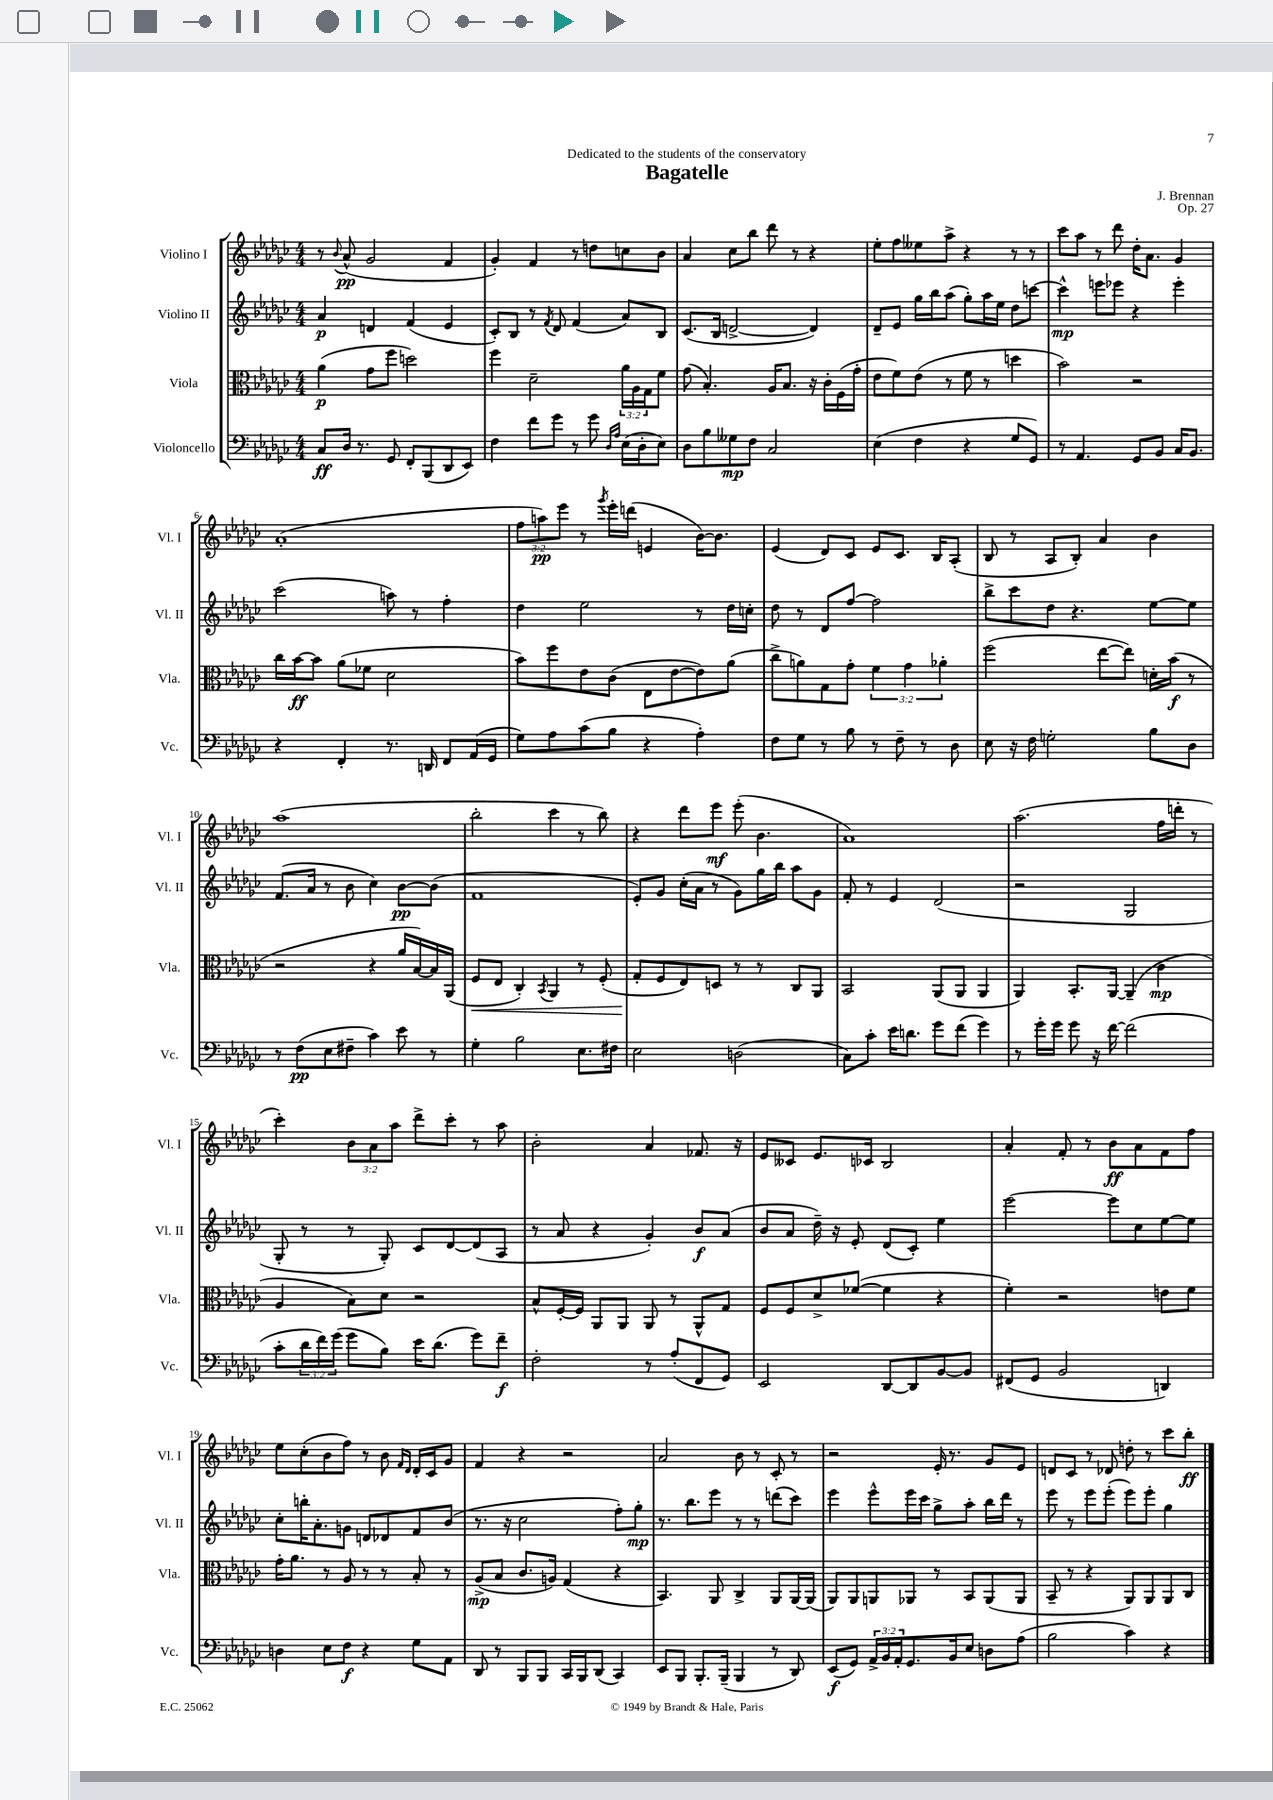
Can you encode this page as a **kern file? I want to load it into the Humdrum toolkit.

**kern	**kern	**kern	**kern
*staff4	*staff3	*staff2	*staff1
*clefF4	*clefC3	*clefG2	*clefG2
*k[b-e-a-d-g-c-]	*k[b-e-a-d-g-c-]	*k[b-e-a-d-g-c-]	*k[b-e-a-d-g-c-]
*M4/4	*M4/4	*M4/4	*M4/4
8C-	(4a-	4a-	8r
.	.	.	8qqb-
16D-	.	.	(8a-^^
8.r	.	.	.
.	8g-	4d	2g-
8GG-	8ff	.	.
8FF'	2dd)	(4f	.
(8BBB-	.	.	.
8DD-	.	4e-	4f
8EE-)	.	.	.
=	=	=	=
4F	4ff	8c-')	4g-')
.	.	8B-	.
8f	2d-~	8r	4f
.	.	8qf	.
8g-	.	8d-	.
8r	.	(4f	8r
8g-	.	.	8dd
16qqD-	.	.	.
16qqA-	.	.	.
(16E-	24a-	8a-)	8cc
.	24A-	.	.
16D-'	.	.	.
.	24G-	.	.
8E-)	8f	8B-	8b-
=	=	=	=
8D-	(8g-	(8.c-	4a-
8B-	4.B-')	.	.
.	.	16B-	.
8G--	.	[2d^	8cc-
8F	.	.	8bb-
2C-	16A-	.	8ddd-
.	8.B-	.	.
.	.	.	8r
.	16r	4d])	4r
.	16c-'	.	.
.	(16F	.	.
.	16g-'	.	.
=	=	=	=
(4E-	8e-	8d-~	8ee-'
.	8f)	8e-	8ff
4F	(8e-	16gg-	8ee--
.	.	16bb-	.
.	8r	(8aa-	8aa-^
4r	8f	8gg-')	4r
.	8r	16aa-	.
.	.	16ee-	.
8G-	4dd	8dd-	8r
8GG-)	.	[8ccc	8r
=	=	=	=
8r	2b-)	4ccc^^]	8ccc-
4.AA-	.	.	8aa-
.	.	8eee	8r
.	.	8eee-	8ddd-
8GG-	2r	4r	16dd-'
.	.	.	8.a-
8BB-	.	.	.
16C-	.	4eee-'	4g-
8.BB-	.	.	.
=	=	=	=
4r	16cc-	(2ccc-	(1a-'
.	[16b-	.	.
.	8b-]	.	.
4FF'	(8a-	.	.
.	8f-	.	.
8.r	2d-	8aa)	.
.	.	8r	.
16DD	.	.	.
8FF	.	4ff'	.
(16AA-	.	.	.
16GG-	.	.	.
=	=	=	=
8G-)	8b-)	4dd-	12ff
.	.	.	12aa)
8A-	8ff	.	.
.	.	.	12eee-
(8c-	8e-	2ee-	8r
.	.	.	8qggg-
8B-	(8c-	.	16eee-'
.	.	.	(16ddd
4r	8E-	.	4e
.	[8e-	.	.
4A-')	8e-])	8r	[16b-)
.	.	.	8.b-]
.	(8a-	16dd-	.
.	.	16cc'	.
=	=	=	=
8F	8cc-^	8dd-	(4e-
8G-	8a)	8r	.
8r	8G-	8d-	8d-)
8B-	8g-'	[8ff	8c-
8r	6f	2ff]	8e-
8F~	.	.	8.c-
.	6g-	.	.
8r	.	.	.
.	.	.	16B-
.	6a-'	.	.
8D-	.	.	(8A-'
=	=	=	=
8E-	(2ff	8bb-^	8B-
16r	.	8ccc-	8r
16F	.	.	.
2G'	.	8dd-	8A-
.	.	4.r	8B-')
.	[8ee-	.	4a-
.	8ee-])	.	.
8B-	16d'	[8ee-	4b-
.	(16b-	.	.
8D-	8r	8ee-]	.
=	=	=	=
8r	2r	(8.f	(1aa-
(8F	.	.	.
.	.	16a-	.
8E-	.	8r	.
8F#~	.	8b-	.
4c-)	4r	4cc-)	.
8e-	16a-	[8b-	.
.	[16B-)	.	.
8r	16B-]	(8b-]	.
.	(16AA-	.	.
=	=	=	=
4G-'	8F	1f	2bb-'
.	8E-	.	.
2B-	4C-')	.	.
.	8qBB-	.	.
.	4AA-	.	4ccc-
8.E-	8r	.	8r
.	(8F'	.	8bb-)
16F#	.	.	.
=	=	=	=
2E-	8G-'	8e-')	4r
.	8F	8g-	.
.	8E-)	(16cc-'	8ddd-
.	.	16a-	.
.	8D	8r	8eee-
(2D	8r	8g-)	(8eee-'
.	8r	16gg-	4.b-
.	.	16bb-	.
.	8C-	8aa-	.
.	8AA-	8g-	.
=	=	=	=
8C-)	2BB-	8f'	1a-)
8c-'	.	8r	.
16e-	.	4e-	.
8.d	.	.	.
8g-	(8AA-	(2d-	.
(8f	8AA-	.	.
4g-)	4AA-	.	.
=	=	=	=
8r	4AA-)	2r	(2.aa-
16g-'	.	.	.
16g-	.	.	.
8g-	8.BB-'	.	.
16r	.	.	.
[16f	[16AA-	.	.
(2f]	(4AA-~]	2G-	.
.	4c-	.	16ff
.	.	.	16ddd'
.	.	.	8r
=	=	=	=
8c-'	4A-	8G-'	4ccc-')
24d-	.	8r	.
24f)	.	.	.
(24g-	.	.	.
8g-	8B-)	8r	12b-
.	.	.	12a-
8B-)	8d-	8G-')	.
.	.	.	12aa-
16e-	2r	8c-	8ddd-^
(8.d-	.	.	.
.	.	[8d-	8ccc-'
8g-)	.	(8d-]	8r
8f~	.	8A-	8aa-
=	=	=	=
2F'	8B-^^	8r	2b-'
.	[16F'	8a-	.
.	16F]	.	.
.	8AA-	4r	.
.	8AA-	.	.
8r	8AA-	4g-')	4a-
(8A-'	8r	.	.
8FF	8AA-^^	8b-	8.f-
8GG-)	8G-	(8a-	.
.	.	.	16r
=	=	=	=
2EE-	8F	8b-	8e-
.	8F	8a-	8c--
.	8d-^	16dd-~)	8.e-
.	.	16r	.
.	([8f-	8e-'	.
.	.	.	16c-
[8DD-	4f-]	(8d-	2B-
8DD-]	.	8c-')	.
[8BB-	4r	4ee-	.
8BB-]	.	.	.
=	=	=	=
(8FF#	4f')	[2eee-	4a-'
8GG-	.	.	.
2BB-	2r	.	8f'
.	.	.	8r
.	.	8eee-]	8b-
.	.	8cc-	8a-
4DD)	8e	[8ee-	8f
.	8f	8ee-]	8ff
=	=	=	=
4D	16g-'	8cc-'	8ee-
.	8.a-	.	.
.	.	16bb'	(8cc-'
.	.	8.a-'	.
8E-	8r	.	8b-
8F	8A-	8g	8ff)
4r	8r	8d	8r
.	8r	8d-	8b-
.	.	.	16qqf
.	.	.	16qqd-
8G-	8B-'	8f	16d-'
.	.	.	16c-
8AA-	8r	(8b-	8g-
=	=	=	=
8DD-	(8A-^	8.r	4f
8r	8B-	.	.
.	.	16r	.
8BBB-	8.c-	2cc-	4r
8BBB-	.	.	.
.	16A)	.	.
16CC-	(4G-	.	2r
16BBB-	.	.	.
(8DD-	.	.	.
4CC-)	4r	8ff')	.
.	.	8gg-'	.
=	=	=	=
8EE-	4.BB-)	8.r	2a-
8BBB-	.	.	.
.	.	8.bb-	.
8.BBB-'	.	.	.
.	8AA-	8eee-	.
(16BBB-~	.	.	.
4BBB-	4C-^	8r	8b-
.	.	8r	8r
8r	8AA-	(8ddd	8c-'
8DD-)	[16AA-	8ccc-)	8r
.	(16AA-]	.	.
=	=	=	=
(8EE-	8AA-)	4eee-	2r
8GG-)	8AA-	.	.
24AA-^	8AA	8eee-^^	.
24BB-	.	.	.
24AA-'	.	.	.
8.GG-	8AA-	16eee-	.
.	.	16ccc-	.
.	8r	8gg-^	16e-'
16BB-	.	.	8.r
8E-	8BB-	8aa-'	.
8D	(8AA-	16bb-	8g-
.	.	16ddd-	.
(8A-	8AA-	8r	8e-
=	=	=	=
2B-	8BB-~	8eee-	8d
.	8r	8r	8c-
.	4r	8eee-	8r
.	.	(8eee-'	8d-
4c-)	8AA-)	8eee-)	8dd'
.	8AA-	8eee-'	8r
4r	8AA-	4gg-	8ccc-
.	8C-	.	8bb-'
==	==	==	==
*-	*-	*-	*-
